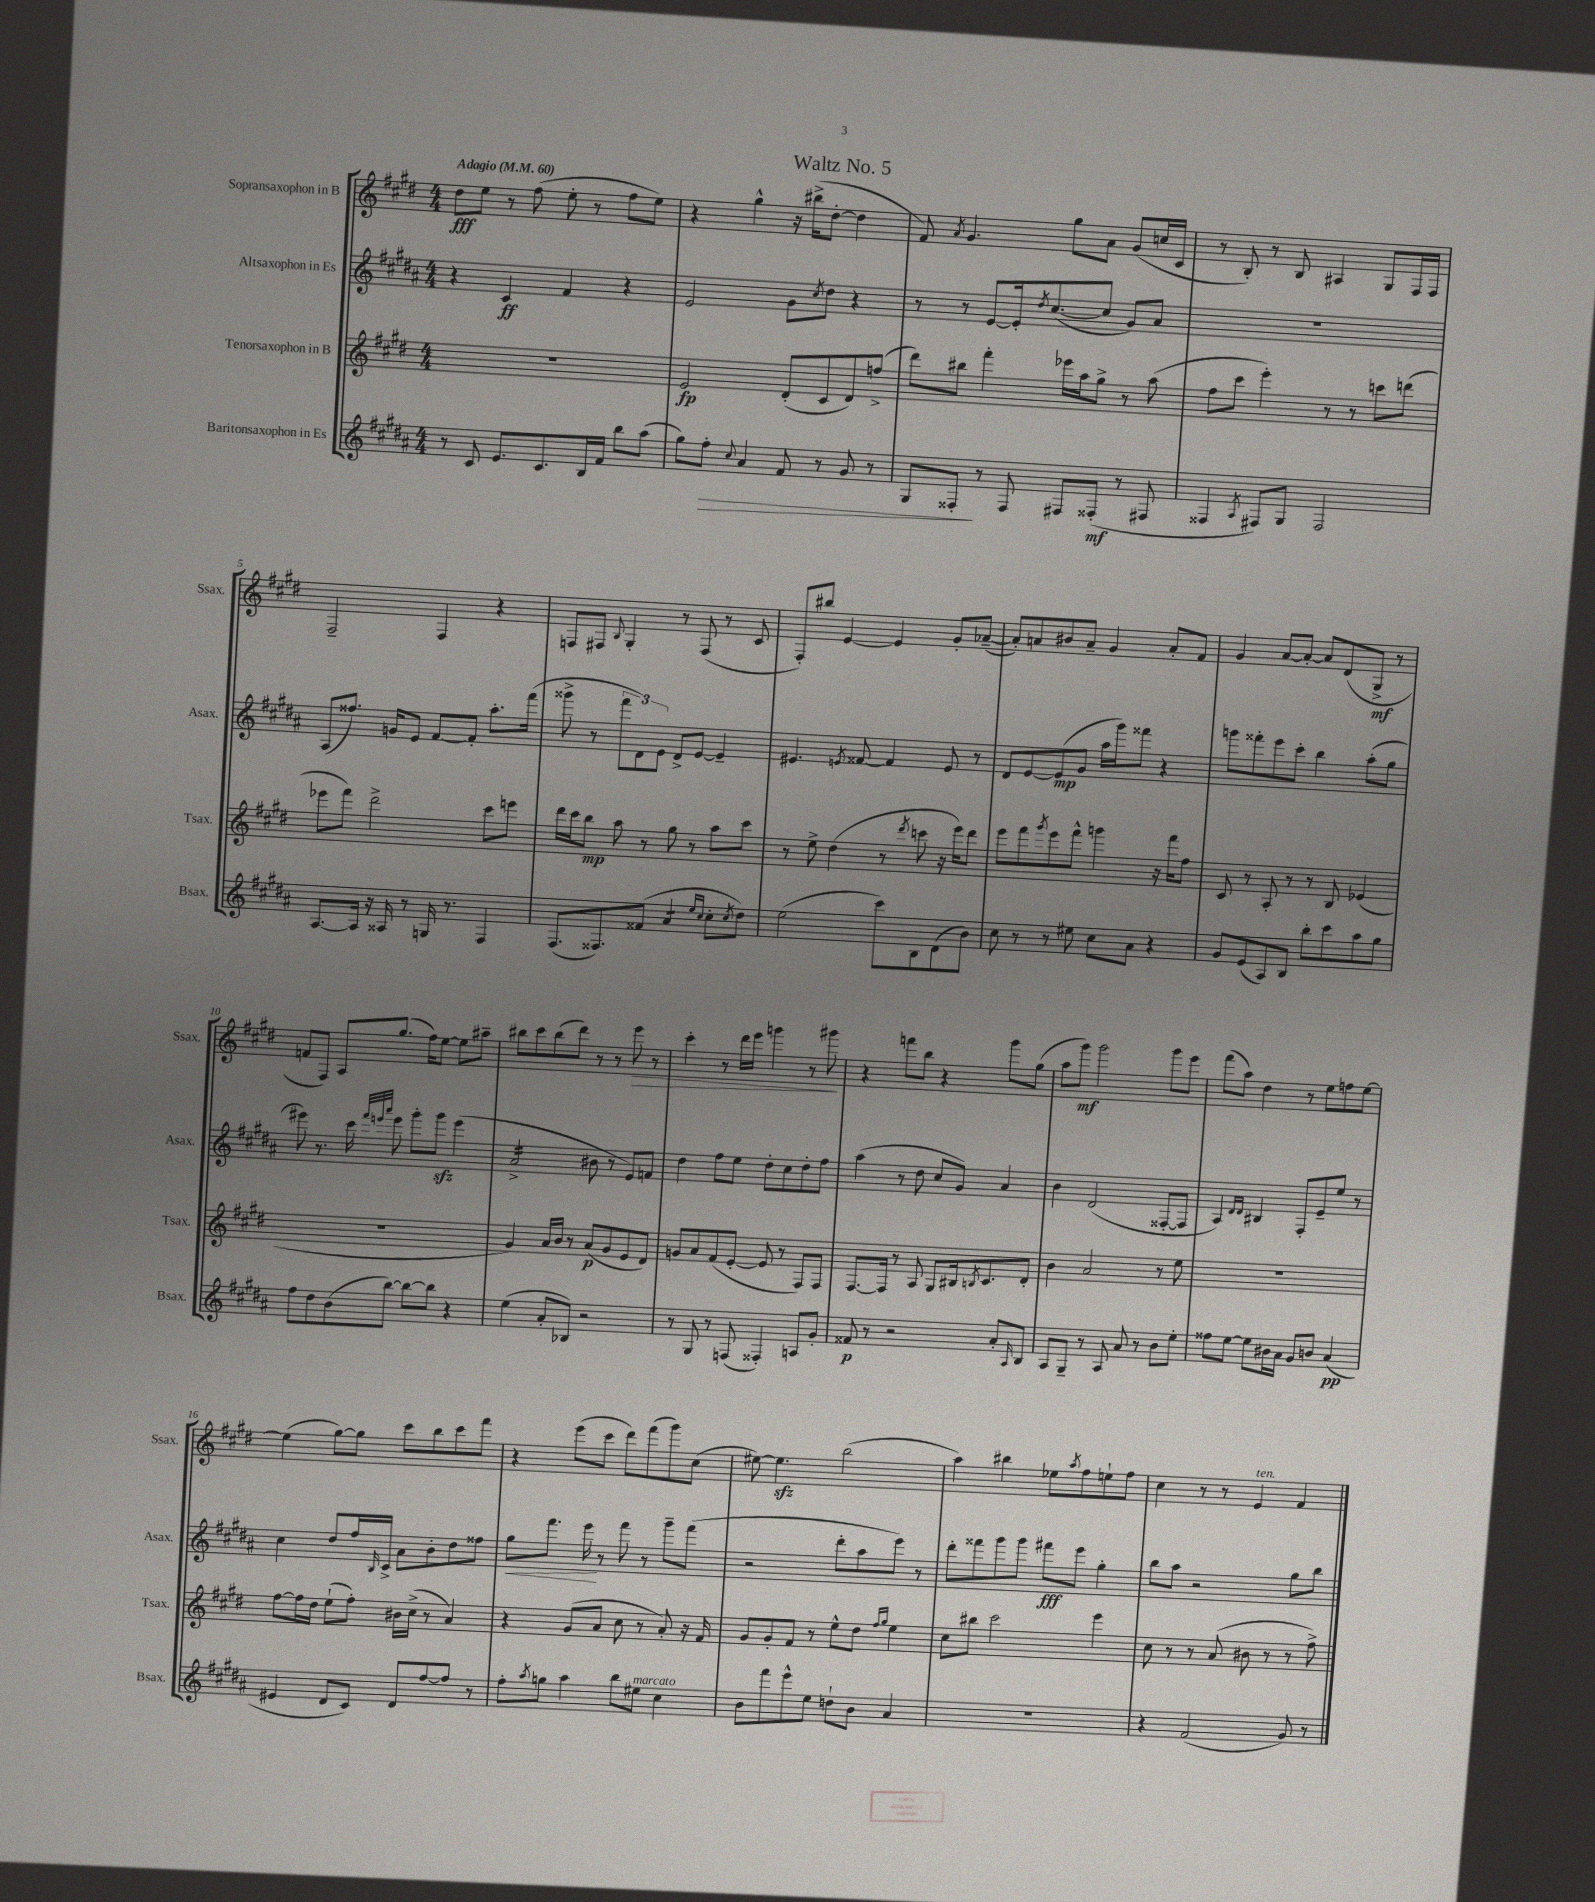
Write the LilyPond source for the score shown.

\header { title = "Waltz No. 5" }
<<
\new StaffGroup <<
\new Staff = "s0" \with { instrumentName = "Sopransaxophon in B" shortInstrumentName = "Ssax." } {
    \clef treble \key e \major \numericTimeSignature \time 4/4 \tempo "Adagio" 4 = 60
    dis''8\fff e''8 r8 fis''8( e''8-. r8 fis''8 e''8) |
    r4 gis''4-^ r16 bis''16->( dis''8~-. dis''4 |
    fis'8) \acciaccatura { a'8 } gis'4. gis''8 a'8 gis'8( c''16 cis'16 |
    r8 b8-.) r8 b8 ais4 gis8 fis16 fis16 |
    fis2-- fis4 r4 |
    f8 fis8 \appoggiatura { b8 } gis4-. r8 fis8( r8 cis'8 |
    fis8-.) bis''8 e'4~ e'4 gis'8-. aes'8~--( |
    aes'8-.) a'8 bis'8 a'8-- gis'4 a'8-. fis'8 |
    gis'4 a'8~ a'8~-. a'8 dis'8( gis8->\mf r8 |
    f'8 fis8) a8 gis''8.( fis''16) e''8~ e''8 ais''8-- |
    bis''8 cis'''8 bis''8( dis'''8) r8 r8 e'''8\> r8 |
    cis'''4-. r8 dis'''16 e'''16 g'''4 r8 gis'''8\! |
    r4 f'''8 b''8 r4 gis'''8 gis''8( |
    a''8 gis'''8\mf) gis'''2 gis'''8 e'''8 |
    fis'''8( a''8) dis''4 r8 e''8 f''8 e''8~ |
    e''4( gis''8~) gis''8 cis'''8 b''8 cis'''8 fis'''8 |
    r4 e'''8( cis'''8 dis'''8) fis'''8( gis'''8) cis''8( |
    eis''8~) eis''4.\sfz b''2( |
    a''4) bis''4 ees''8 \acciaccatura { a''8 } fis''8 e''8-! fis''8 |
    cis''4 r8 r8 e'4^\markup { \italic "ten." } fis'4 \bar "|." |
}
\new Staff = "s1" \with { instrumentName = "Altsaxophon in Es" shortInstrumentName = "Asax." } {
    \clef treble \key b \major \numericTimeSignature \time 4/4
    r4 cis'4\ff fis'4 r4 |
    e'2 gis'8 \acciaccatura { cis''8 } dis''8 r4 |
    r8 r8 e'8~ e'16-. \acciaccatura { dis''8 } cis''8.~( cis''8 gis'8) ais'8 |
    R1 |
    ais8( fisis''8.) g'16 e'8 fis'8~ fis'8-. ais''8.-. fis'''16( |
    gisis'''8-> r8 \tuplet 3/2 { fis'''8 dis'8) e'8 } dis'8-> e'8~ e'4-- |
    eis'4. \acciaccatura { e'8 } fisis'8~ fisis'4 e'8 r8 |
    dis'8 e'8~ e'8\mp( gis'8 ais''16 gis'''16) fisis'''8 r4 |
    g'''8 fisis'''8-. e'''8 cis'''8-. b''4 ais''8-.( gis''8 |
    eis'''8) r8. cis'''16 \grace { fis'''32 e'''32 ais'''32 } e'''8 gis'''8-. gis'''8\sfz e'''4( |
    ais'2:16-> bis'8 r8 e'8) f'8 |
    dis''4 fis''8 e''8 dis''8-. cis''8 dis''8-. fis''8 |
    ais''4( r8 dis''8 cis''8 gis'8) ais'4 |
    b'4 dis'2( fisis8~-. fisis8 |
    ais4) \grace { dis'16 dis'16 } bis4 fis8-. e'8-- e''8 r8 |
    cis''4 dis''8 fis''16 \grace { b16 } cis'16-> ais'8 b'8-. dis''8 fisis''8 |
    gis''8\< fis'''8. e'''16\! r8 fis'''8 r8 gis'''8-- fis'''8( |
    r2 dis'''8-. ais''8 e'''8) r8 |
    dis'''8-. fisis'''8 gis'''8 gis'''8 fis'''8\fff e'''8 gis''4-. |
    b''8 ais''8 r2 gis''8 b''8 \bar "|." |
}
\new Staff = "s2" \with { instrumentName = "Tenorsaxophon in B" shortInstrumentName = "Tsax." } {
    \clef treble \key e \major \numericTimeSignature \time 4/4
    R1 |
    e'2\fp dis'8-.( cis'8 dis'8) f''8->( |
    dis'''8) bis''8 fis'''4-. ees'''16 a''16 gis''8-> r8 a''8( |
    fis''8 cis'''8 e'''4-.) r8 r8 c'''8 d'''8( |
    ees'''8 fis'''8) dis'''2-> cis'''8 e'''8 |
    dis'''16 cis'''16 b''8\mp a''8 r8 gis''8 r8 a''8 cis'''8 |
    r8 e''8-> dis''4( r8 \acciaccatura { dis'''8 } c'''8 r16 e'''16) dis'''8 |
    e'''8 fis'''8 \acciaccatura { gis'''8 } e'''8 fis'''8-^ g'''4 r16 fis'''16 fis''8 |
    cis'8 r8 a8-. r8 r8 b8 ees'4( |
    R1 |
    gis'4) a'16 b'16 r8 a'8\p( gis'8 e'8 dis'8) |
    g'8 a'8 fis'8( e'8~-. e'8 r8 fis8) fis8 |
    fis8.~ fis16 r8 a8 gis8 bis16 \acciaccatura { b8 } cis'8. dis'8-. |
    b'4 a'2 r8 e''8 |
    R1 |
    fis''8~ fis''16 dis''16 e''8-!( fis''8-.) bis'16 cis''16->( r8 a'4) |
    r4 gis'8( a'8 cis''8 r8 a'8-.) r16 fis'16 |
    gis'8 gis'8-. fis'8 r8 e''8-^ dis''8 \grace { fis''16 gis''16 } e''4 |
    cis''8 bis''8 cis'''2 e'''4 |
    cis''8 r8 r8 a'8( bis'8 r8 r8 fis''8->) \bar "|." |
}
\new Staff = "s3" \with { instrumentName = "Baritonsaxophon in Es" shortInstrumentName = "Bsax." } {
    \clef treble \key b \major \numericTimeSignature \time 4/4
    r8 cis'8 e'8. cis'8. b16 fis'16 b''8 ais''8( |
    gis''8) fis''8-.\> \appoggiatura { cis''8 } ais'4 fis'8 r8 gis'8 r8 |
    gis8 fisis8-.\! r8 fisis8 fis8 fisis8-.\mf( r8 fis8 |
    fisis4 \acciaccatura { ais8 } fis8) gis8 fis2 |
    ais8.~ ais16 r16 aisis16 r8 g16 r8. fis4 |
    fis8.( fisis8.) fisis'8( ais'4:8 \grace { e''16 cis''16 } cis''8-. \acciaccatura { cis''8 } dis''8) |
    e''2( cis'''8) b8 dis'8( b'8) |
    cis''8 r8 r8 eis''8 cis''8 ais'8 r4 |
    gis'8 e'8( ais8) b8 b''8-. cis'''8 ais''8 gis''8 |
    fis''8 dis''8 b'8( b''8~) b''8~ b''8 r4 |
    e''4( ais'8-. bes8) r2 |
    r8 gis8 r8 f8( fisis4-.) a8 gis'8-. |
    fisis'8\p r8 r2 ais'8-. \grace { ais16 } b8 |
    ais8 gis8-- r8 ais8 ais'8 r8 b'8 e''8-. |
    fisis''8 e''8~ e''8 bis'16 ais'16 gis'8 b'8 ais'4\pp( |
    eis'4 dis'8 cis'8) dis'8 fis''8~ fis''8 r8 |
    fis''8-. \acciaccatura { ais''8 } g''8 ais''4 b''8 eis''8^\markup { \italic "marcato" } cis''4 |
    b'8 fis'''8 e'''8-^ e''8 d''8-! b'8 ais'4 |
    R1 |
    r4 fis'2( gis'8) r8 \bar "|." |
}
>>
>>
